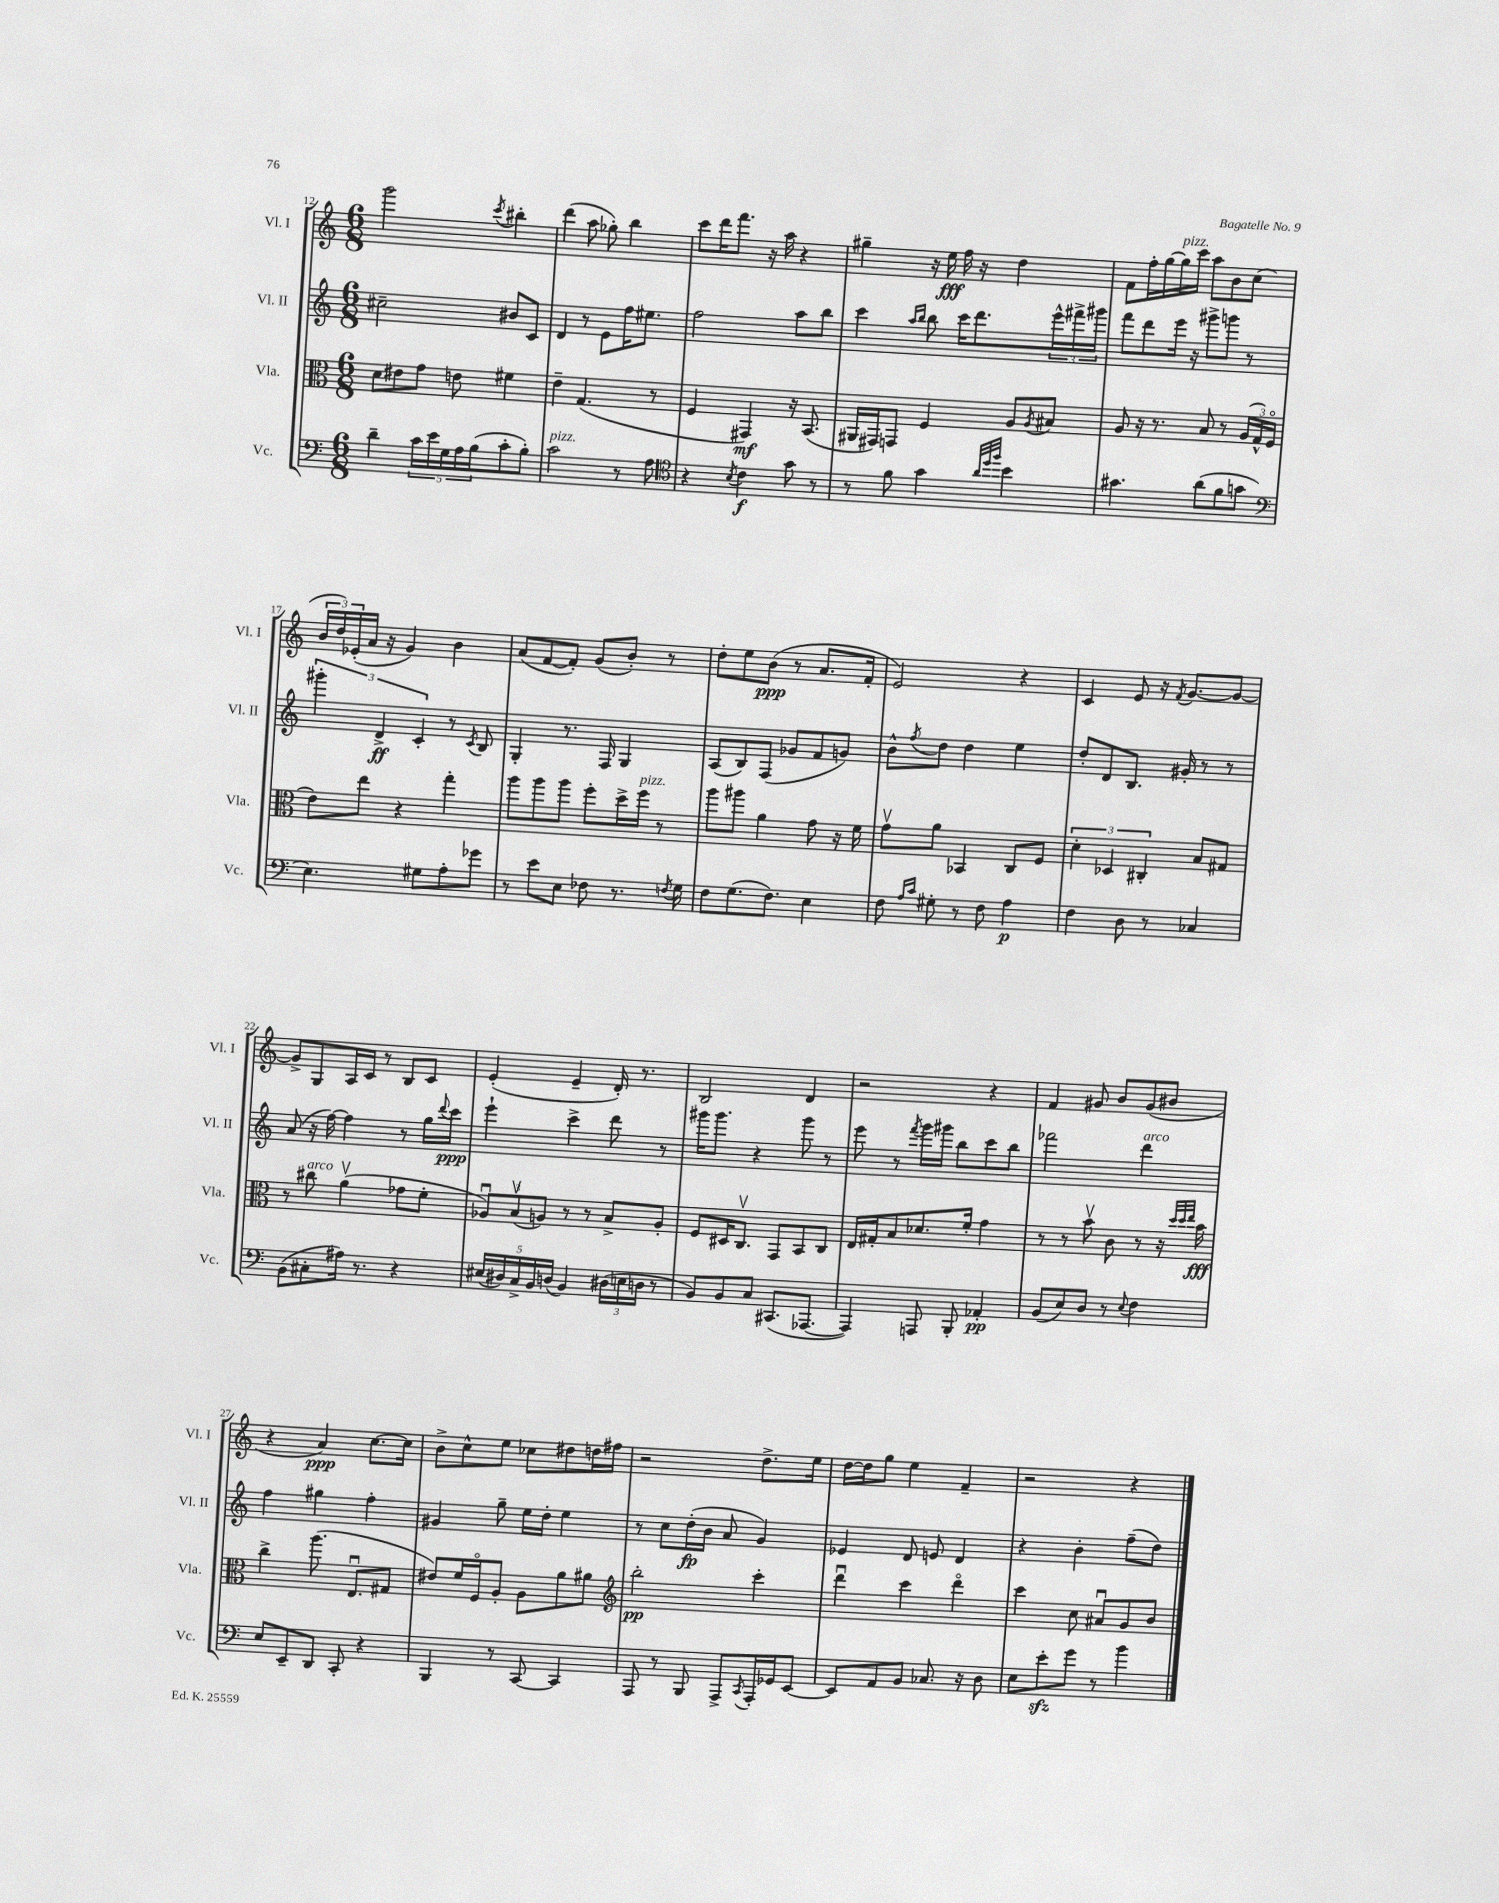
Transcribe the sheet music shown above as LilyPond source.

<<
\new StaffGroup <<
\new Staff = "s0" \with { instrumentName = "Vl. I" shortInstrumentName = "Vl. I" } {
    \clef treble \key c \major \numericTimeSignature \time 6/8
    g'''2 \acciaccatura { c'''8 } bis''4-. |
    d'''4( a''8 ges''8-.) b''4 |
    c'''8 d'''16 f'''8. r16 a''16 r4 |
    gis''4-- r16 e''16\fff f''16 r16 d''4 |
    f'8 f''16-. g''16~ g''16^\markup { \italic "pizz." } c'''16 a''8 b'8 c''8( |
    \tuplet 3/2 { b'16 d''16) ees'16-.( } a'16 r16 g'4) b'4 |
    a'8( f'8~ f'8-.) g'8( b'8-.) r8 |
    d''8-. e''8 b'8\ppp( r8 a'8. f'16-. |
    e'2) r4 |
    c'4 e'8 r16 \acciaccatura { f'8 } g'8.~ g'8~ |
    g'8-> g8 a16 c'16 r8 b8 c'8 |
    e'4-.( e'4-- d'16-.) r8. |
    b2 d'4 |
    r2 r4 |
    f'4 gis'8 b'8 gis'8( bis'8 |
    r4 a'4\ppp) c''8.~ c''16 |
    b'8-> c''8-^ e''8 ces''8 dis''8 d''16 fis''16 |
    r2 d''8.-> e''16 |
    d''16~ d''16 g''8 e''4 f'4-- |
    r2 r4 \bar "|." |
}
\new Staff = "s1" \with { instrumentName = "Vl. II" shortInstrumentName = "Vl. II" } {
    \clef treble \key c \major \numericTimeSignature \time 6/8
    cis''2-- bis'8 c'8 |
    d'4 r8 e'8 f''16 eis''8. |
    f''2 a''8 b''8 |
    c'''4 \grace { a''16 b''16 } b''8 c'''16 d'''8. \tuplet 3/2 { e'''16-^ fis'''16-> gis'''16 } |
    f'''8 d'''8 e'''16 r16 gis'''8-> g'''8 r8 |
    \tuplet 3/2 { gis'''4-. d'4->\ff c'4-. } r8 \acciaccatura { c'8 } b8 |
    g4-. r8. f16 g4 |
    a8( b8) f8( ges'8 f'8 g'8) |
    b'8-^ \acciaccatura { f''8 } d''8 d''4 e''4 |
    d''8-. d'8 b8. gis'16-. r8 r8 |
    a'8( r16 f''16~) f''4 r8 g''16 \appoggiatura { d'''8 } c'''16\ppp |
    e'''4-! c'''4-> d'''8 r8 |
    gis'''16 gis'''8. r4 gis'''8 r8 |
    e'''8 r8 \acciaccatura { f'''8 } g'''16 gis'''16 b''8 c'''8 b''8 |
    fes'''2 d'''4^\markup { \italic "arco" } |
    f''4 gis''4 f''4-. |
    gis'4 g''8-- e''16 d''16-. e''4 |
    r8 c''8 d''16-.\fp( b'16 a'8 g'4) |
    ees'4 d'8 e'8 d'4 |
    r4 b'4-. f''8--( d''8) \bar "|." |
}
\new Staff = "s2" \with { instrumentName = "Vla." shortInstrumentName = "Vla." } {
    \clef alto \key c \major \numericTimeSignature \time 6/8
    d'8 eis'8 g'8 e'8 fis'4 |
    e'4-- g4.( r8 |
    f4 gis,4\mf) r16 b,8.( |
    ais,16 gis,16) g,8 f4 a8 \acciaccatura { a8 } bis8 |
    a8 r16 r8. b8 r8 \tuplet 3/2 { a16( g16-^ f16\flageolet } |
    e'8) e''8 r4 g''4-. |
    a''8 a''8 a''8 f''8-. d''16-> f''16^\markup { \italic "pizz." } r8 |
    a''8 ais''8 a'4 g'8 r16 f'16 |
    g'8\upbow a'8 bes,4 c8 f8 |
    \tuplet 3/2 { d'4-. des4 cis4-. } b8 gis8 |
    r8 cis''8^\markup { \italic "arco" } a'4\upbow( ges'8 f'8-. |
    \tuplet 3/2 { aes8\downbow) b8\upbow( a8) } r8 r8 b8-> a8-. |
    f8 dis16 c8.\upbow g,8 b,8 c8 |
    e16 gis16-. b8 des'8. f'16-. g'4 |
    r8 r8 b'8\upbow c'8 r8 r16 \grace { d''32 d''32 e''32 } b'16\fff |
    c''4-> a''8.( e8.\downbow gis8 |
    eis'8) f'16 f16\flageolet a8-. a8 a'8 ais'8 |
    \clef treble b''2-.\pp c'''4-. |
    d'''4\downbow c'''4 d'''4\flageolet |
    c'''4 c''8 ais'8\downbow g'8 b'8 \bar "|." |
}
\new Staff = "s3" \with { instrumentName = "Vc." shortInstrumentName = "Vc." } {
    \clef bass \key c \major \numericTimeSignature \time 6/8
    d'4-- \tuplet 5/4 { c'16 e'16 g16 a16 b16( } c'8-. b8-.) |
    c'2^\markup { \italic "pizz." } r8 a8 |
    \clef tenor r4 \acciaccatura { b8 } c'4\f g'8 r8 |
    r8 f'8 g'4 \grace { a'32 d''32 f''32 } b'4 |
    gis'4. a'8( f'8 g'8 |
    \clef bass e4.) gis8 a8-. ges'8 |
    r8 e'8 e8 fes8 r8. \acciaccatura { f8 } g16 |
    f8 g8.( f8.) e4 |
    f8 \grace { a16 c'16 } gis8-. r8 f8 a4\p |
    f4 d8 r8 ces4 |
    b,8( cis8-. ais16) r8. r4 |
    \tuplet 5/4 { eis16( dis16) c16-> b,16 d16( } b,4) \tuplet 3/2 { dis16( e16 d16 } r8 |
    b,8) b,8 c8 cis,8.( aes,,8.~ |
    aes,,4) a,,8 b,,8-. aes,4-.\pp |
    b,8( e8) d8 r8 \appoggiatura { e8 } f4 |
    e8 e,8-- d,8 c,8-. r4 |
    b,,4 r8 c,8~ c,4 |
    a,,8 r8 b,,8 a,,8-> \acciaccatura { c,8 } a,,16-. ges,16 e,8~ |
    e,8 a,8 b,8 ces8. r16 d8 |
    e8 e'8-.\sfz g'8 r8 b'4 \bar "|." |
}
>>
>>
\layout { \context { \Score currentBarNumber = #12 } }
